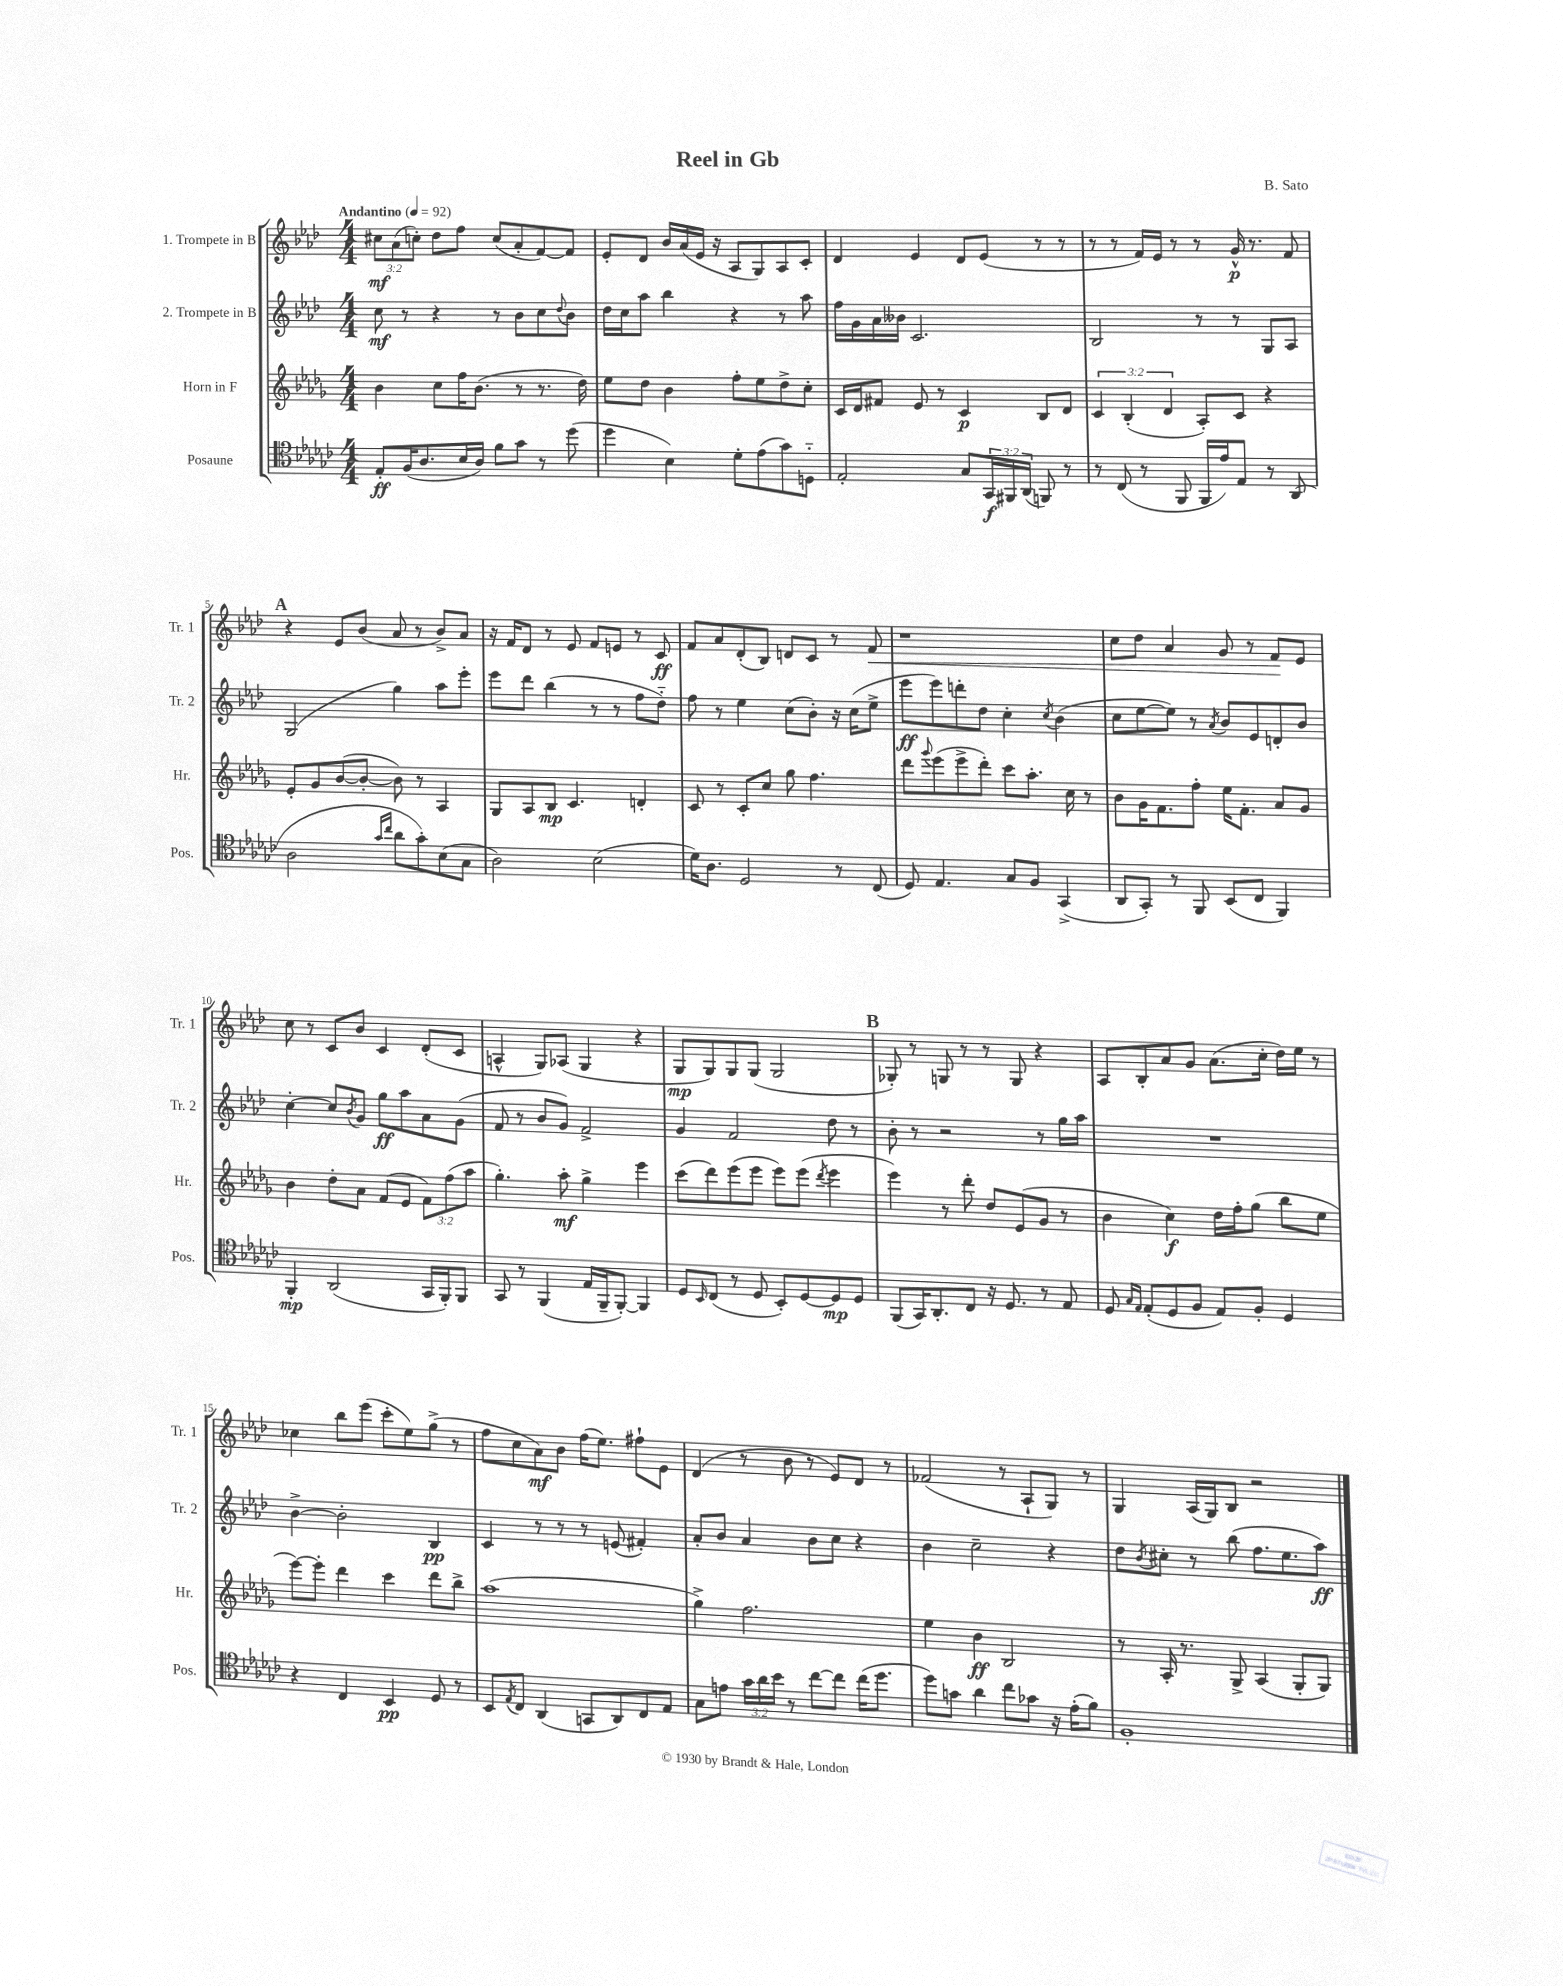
\header { title = "Reel in Gb" composer = "B. Sato" }
<<
\new StaffGroup <<
\new Staff = "s0" \with { instrumentName = "1. Trompete in B" shortInstrumentName = "Tr. 1" } {
    \clef treble \key aes \major \numericTimeSignature \time 4/4 \override Staff.TupletNumber.text = #tuplet-number::calc-fraction-text \tempo "Andantino" 4 = 92
    \tuplet 3/2 { cis''8\mf aes'8( c''8-.) } des''8 f''8 c''8( aes'8-. f'8~) f'8 |
    ees'8-. des'8 bes'16 aes'16( ees'16 r16 aes8 g8) aes8 c'8-. |
    des'4 ees'4 des'8 ees'8( r8 r8 |
    r8 r8 f'16) ees'16 r8 r8 g'16-^\p r8. f'8 |
    \mark \markup { \bold "A" } r4 ees'8 bes'8( aes'8 r8 bes'8->) aes'8 |
    r16 f'16 des'8 r8 ees'8 f'8 e'8 r8 c'8\ff |
    f'8 aes'8 des'8-.( bes8) d'8 c'8 r8 f'8\< |
    r1 |
    c''8 des''8 aes'4 g'8 r8 f'8\! ees'8 |
    c''8 r8 c'8 bes'8 c'4 des'8-.( c'8 |
    a4-^ g8) aes8( g4 r4 |
    g8\mp g8) g8 g8( g2 |
    \mark \markup { \bold "B" } ges8-.) r8 g8 r8 r8 g8 r4 |
    aes8 bes8-. aes'8 g'8 aes'8.( c''16-. des''16) ees''16 r8 |
    ces''4 bes''8 ees'''8( c'''8-. ees''8) g''8->( r8 |
    f''8 c''8 aes'8\mf) bes'8 f''16( ees''8.) fis''8-! ees'8 |
    des'4( r8 bes'8 r8 ees'8) des'8 r8 |
    fes'2( r8 aes8-! g8) r8 |
    g4 aes16( g16) bes8 r2 \bar "|." |
}
\new Staff = "s1" \with { instrumentName = "2. Trompete in B" shortInstrumentName = "Tr. 2" } {
    \clef treble \key aes \major \numericTimeSignature \time 4/4
    c''8\mf r8 r4 r8 bes'8 c''8 \appoggiatura { des''8 } bes'8 |
    des''16 c''16 aes''8 bes''4 r4 r8 aes''8 |
    f''16 g'16 aes'16 beses'16 c'2. |
    bes2 r8 r8 g8 aes8 |
    \mark \markup { \bold "A" } g2( g''4) aes''8 ees'''8-. |
    ees'''8 des'''8 bes''4( r8 r8 f''8 des''8-_) |
    f''8 r8 ees''4 c''8( bes'8-.) r16 c''16( ees''8-> |
    ees'''8\ff ees'''8) d'''8-. des''8 c''4-. \acciaccatura { c''8 } bes'4( |
    c''8 ees''8~ ees''8) r8 \acciaccatura { aes'8 } bes'8 ees'8 d'8-. bes'8 |
    c''4~-. c''8 \acciaccatura { bes'8 } g'8 g''8\ff aes''8 aes'8 g'8( |
    f'8 r8 bes'8 g'8) f'2-> |
    g'4 f'2 des''8 r8 |
    \mark \markup { \bold "B" } bes'8-. r8 r2 r8 g''16 aes''16 |
    R1 |
    bes'4~-> bes'2-. bes4\pp |
    c'4 r8 r8 r8 e'8( fis'4-.) |
    aes'8-. bes'8 aes'4 bes'8 c''8 r4 |
    bes'4 c''2-- r4 |
    des''8 \acciaccatura { bes'8 } cis''8-. r8 bes''8( f''8. ees''8. aes''8\ff) \bar "|." |
}
\new Staff = "s2" \with { instrumentName = "Horn in F" shortInstrumentName = "Hr." } {
    \clef treble \key des \major \numericTimeSignature \time 4/4 \override Staff.TupletNumber.text = #tuplet-number::calc-fraction-text
    bes'4 c''8 f''16 bes'8.( r8 r8. des''16) |
    ees''8 des''8 bes'4 f''8-. ees''8 des''8-> c''8-. |
    c'16 des'16 fis'8 ees'8 r8 c'4\p bes8 des'8 |
    \tuplet 3/2 { c'4 bes4-.( des'4 } aes8-.) c'8 r4 |
    \mark \markup { \bold "A" } ees'8-. ges'8 bes'8~( bes'8~-. bes'8) r8 aes4 |
    ges8 aes8 bes8\mp c'4. d'4-. |
    c'8 r8 c'8-. c''8 ges''8 f''4. |
    des'''8 \appoggiatura { ges'''8 } ees'''8( ees'''8-> des'''8-.) c'''8 aes''8.-. c''16 r8 |
    bes'8 ges'16 f'8. f''8-. ees''16 f'8.-. aes'8 ges'8 |
    bes'4 des''8-. aes'8 f'8( ees'8 \tuplet 3/2 { f'8) f''8( aes''8 } |
    ges''4.-.) aes''8-.\mf ges''4-> ees'''4 |
    c'''8( des'''8) ees'''8( ees'''8 ees'''8) ees'''8( \acciaccatura { des'''8 } ees'''4 |
    \mark \markup { \bold "B" } ees'''4) r8 des'''8-. des''8 ees'8( ges'8 r8 |
    bes'4 c''4\f) des''16 f''16-. ges''8( bes''8 ees''8 |
    ees'''8~) ees'''8-. des'''4 c'''4 des'''8 bes''8-> |
    aes''1( |
    ges''4->) f''2. |
    ees''4 bes'4\ff bes2 |
    r8 aes16-. r8. ges8-> aes4( ges8-. ges8) \bar "|." |
}
\new Staff = "s3" \with { instrumentName = "Posaune" shortInstrumentName = "Pos." } {
    \clef tenor \key ges \major \numericTimeSignature \time 4/4 \override Staff.TupletNumber.text = #tuplet-number::calc-fraction-text
    ees8-.\ff f16( aes8. bes16 aes16) f'8 ges'8 r8 des''8( |
    des''4 bes4) des'8-. ees'8( ges'8) d8-_ |
    ees2-. ges8 \tuplet 3/2 { ges,16\f fis,16 aes,16( } f,8) r8 |
    r8 ces8( r8 f,8 f,16 ees'16) ees8 r8 aes,8( |
    \mark \markup { \bold "A" } aes2 \grace { ges'16 ces''16 } aes'8 ges'8-.) bes8( ges8 |
    aes2) bes2( |
    des'16) aes8. des2 r8 ces8( |
    des8) ees4. ges8 f8 ges,4->( |
    aes,8 ges,8-.) r8 f,8 bes,8( ces8 f,4) |
    f,4-.\mp aes,2( ges,16 f,16-.) f,8 |
    ges,8 r8 f,4( ees16 f,16-- f,8~-.) f,4 |
    des8 \grace { bes,16 } ces8( r8 des8 bes,8-.) des8~ des8\mp des8 |
    \mark \markup { \bold "B" } f,8( ges,16) aes,8.-. ces8 r16 des8. r8 ees8 |
    des8 \grace { ges16 ees16 } ees8-.( des8 f8 ees8) f8-. des4 |
    r4 ces4 bes,4\pp des8 r8 |
    bes,8 \acciaccatura { ees8 } ces8 aes,4( g,8 aes,8) ces8 ees8 |
    ges8 e'8 \tuplet 3/2 { ges'16 aes'16 bes'16 } r8 ces''8~ ces''8 ces''16( des''8. |
    des''8) g'8 aes'4 ces''8 ges'8 r16 ees'16-.( f'8) |
    f1-. \bar "|." |
}
>>
>>
